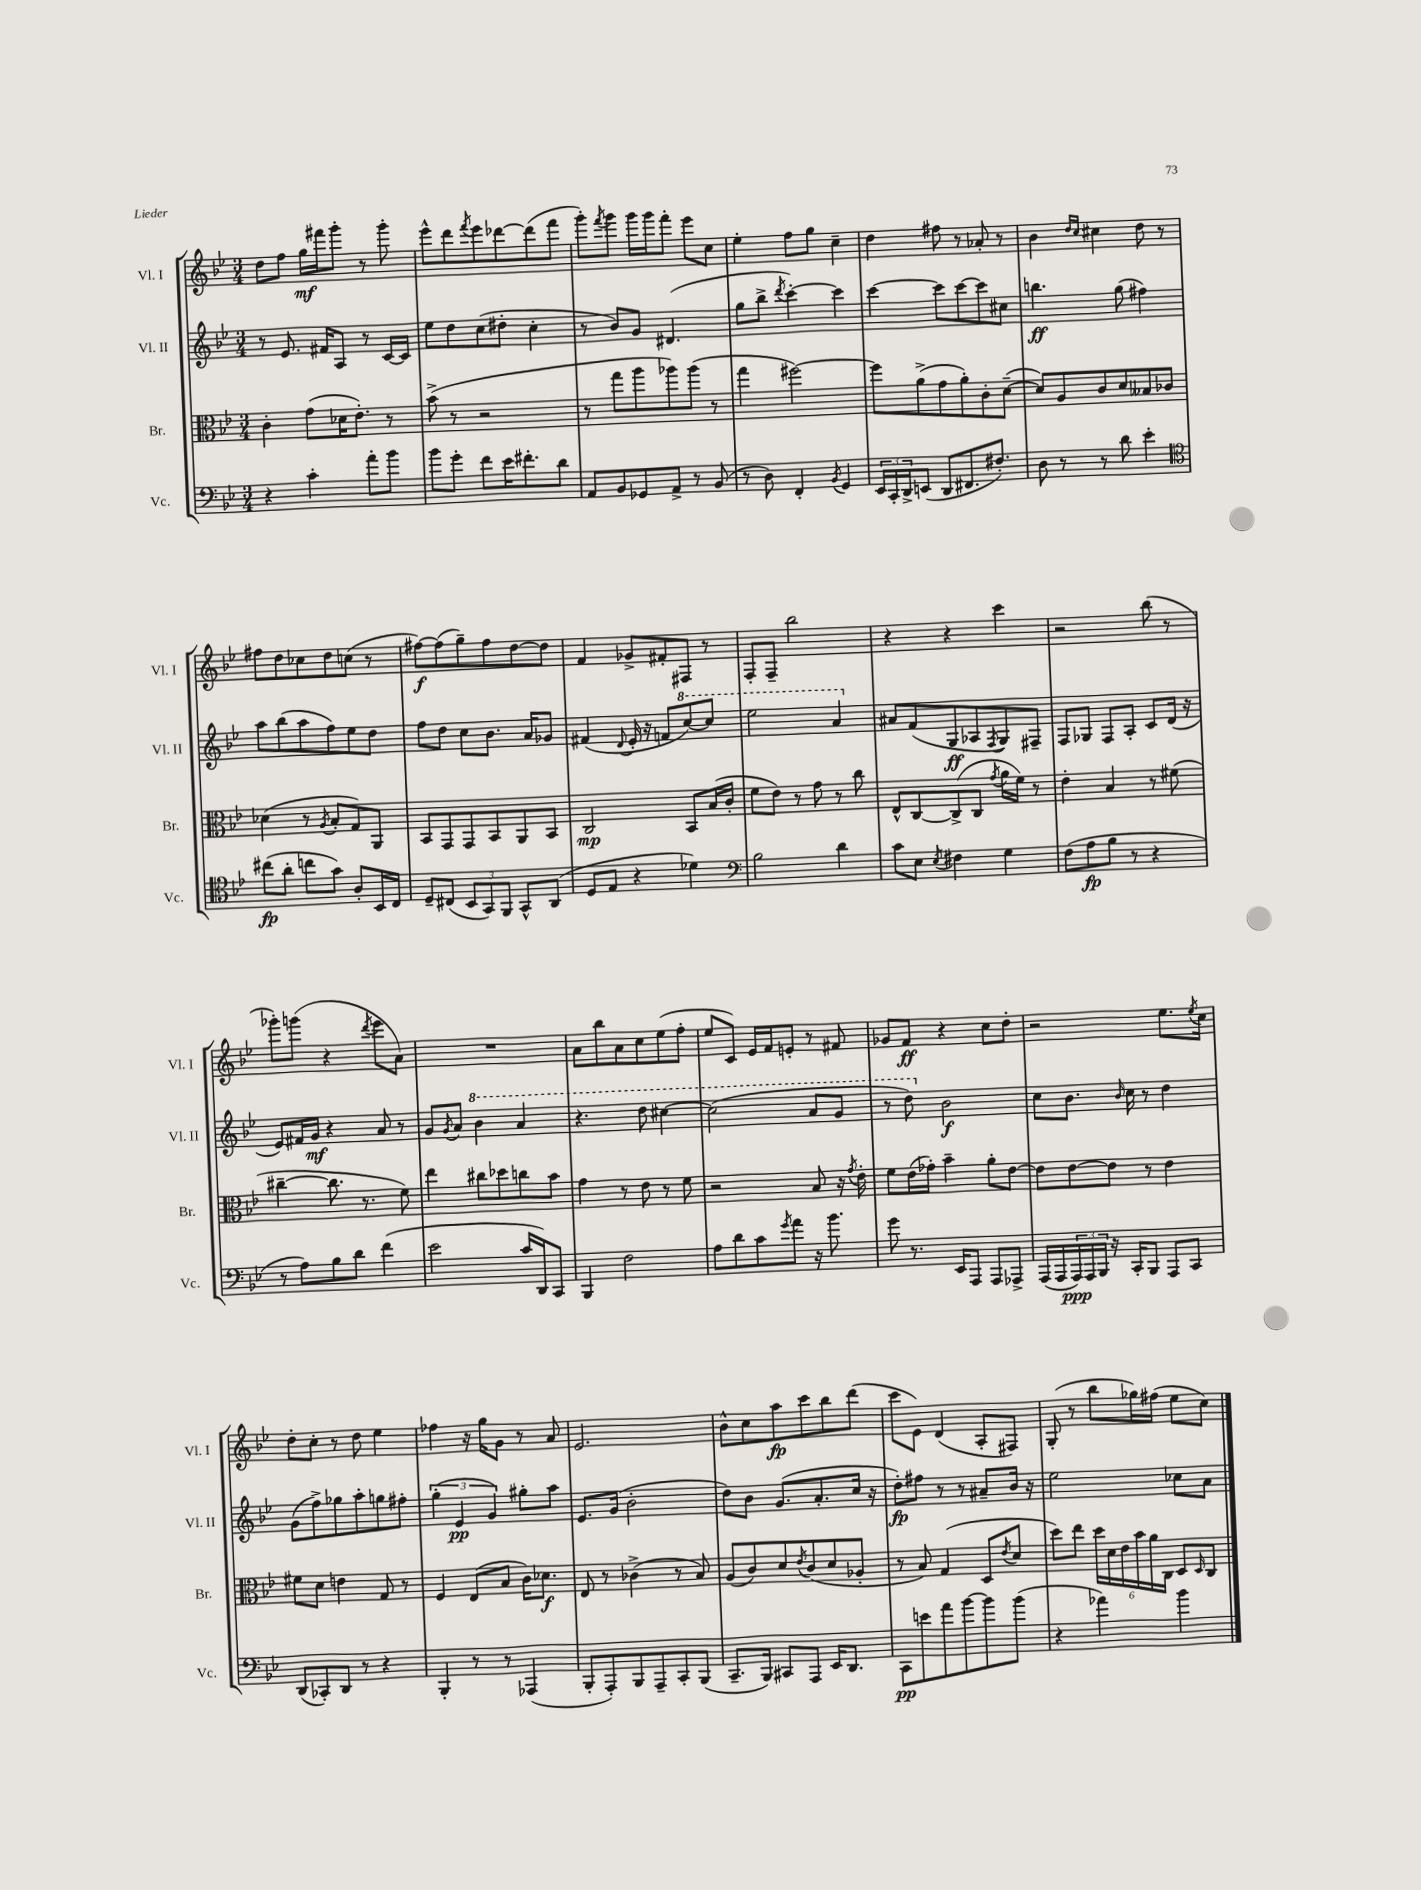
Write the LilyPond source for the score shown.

<<
\new StaffGroup <<
\new Staff = "s0" \with { instrumentName = "Vl. I" shortInstrumentName = "Vl. I" } {
    \clef treble \key bes \major \numericTimeSignature \time 3/4
    d''8 f''8 g''16\mf fis'''16 g'''8-. r8 g'''8-. |
    ees'''8-^ d'''8 \acciaccatura { f'''8 } ees'''8 des'''8~ des'''8( f'''8 |
    g'''8-.) \acciaccatura { f'''8 } g'''8 g'''16 g'''16 f'''8-. ees'''8 c''8 |
    ees''4-. f''8 g''8 c''4-- |
    d''4 fis''8 r8 aes'8-. r8 |
    bes'4 \grace { d''16 c''16 } cis''4 d''8 r8 |
    fis''8 d''8 ces''8 d''8 c''8( r8 |
    fis''8~\f) fis''8( g''8--) fis''8 d''8~ d''8 |
    f'4 ges'8-> fis'8-. fis8 r8 |
    f8-. f8-- bes''2 |
    r4 r4 c'''4 |
    r2 bes''8( r8 |
    ges'''8-.) g'''8( r4 \acciaccatura { d'''8 } ees'''8 a'8) |
    R2. |
    a'8 bes''8 a'8 c''8 ees''8( f''8-. |
    ees''8 c'8) ees'16 f'16 e'8-. r8 fis'8 |
    ges'8 f'8\ff r4 c''8 d''8-. |
    r2 ees''8. \acciaccatura { ees''8 } c''16 |
    d''8-. c''8-. r8 d''8 ees''4 |
    fes''4 r16 g''16 g'8 r8 a'8 |
    ees'2. |
    bes'8-^ c''8 a''8\fp c'''8 bes''8 d'''8( |
    c'''8 ees'8) d'4( a8-. fis8) |
    g8-.( r8 bes''8 ges''16) fis''16( ees''8 c''8) \bar "|." |
}
\new Staff = "s1" \with { instrumentName = "Vl. II" shortInstrumentName = "Vl. II" } {
    \clef treble \key bes \major \numericTimeSignature \time 3/4
    r8 ees'8. fis'16 a8 r8 c'16~ c'16 |
    ees''8 d''8 c''8( dis''8-. c''4-. |
    r8 bes'8) g'8 dis'4.( |
    g''8 bes''8-> \acciaccatura { d'''8 } c'''4~-.) c'''4 |
    c'''4~ c'''8 c'''8~ c'''8 cis''8 |
    b''4.\ff g''8( fis''4) |
    a''8 bes''8( a''8 f''8) ees''8 d''8 |
    f''8 d''8 c''8 bes'8. a'16 ges'8 |
    fis'4( \appoggiatura { d'8 } ees'16-. r16 f'8 \ottava #1 c'''8~) c'''8 |
    ees'''2 a''4 \ottava #0 |
    ais'8 f'8( g8\ff aes8 \acciaccatura { f8 } g8) fis8-- |
    f8 ges8 f8 a8-. c'8 d'16( r16 |
    ees'8) fis'16 g'16\mf r4 a'8 r8 |
    g'8 \acciaccatura { g'8 } a'8 \ottava #1 bes''4 a''4 |
    r4. d'''8 cis'''4~ |
    cis'''2( a''8 g''8 |
    r8 d'''8) \ottava #0 bes'2\f |
    c''8 bes'8. \grace { bes'16 } c''16 r8 d''4 |
    g'8( f''8->) ges''8 a''8-. g''8 fis''8-. |
    \tuplet 3/2 { g''4-.( ees'4\pp g'4) } gis''8-. a''8 |
    ees'8. g'16( bes'2-. |
    d''8) bes'8 g'8.( a'8.-. c''16 r16 |
    d''8-.\fp) fis''8 r8 r8 ais'8-- bes'16 r16 |
    ees''2 ces''8 a'8 \bar "|." |
}
\new Staff = "s2" \with { instrumentName = "Br." shortInstrumentName = "Br." } {
    \clef alto \key bes \major \numericTimeSignature \time 3/4
    c'4-. g'8( des'16 ees'8.-.) r8 |
    bes'8->( r8 r2 |
    r8 g''8 a''8 aes''8) aes''8( r8 |
    g''4 fis''2~) |
    fis''8 a'8->( g'8 a'8-.) c'8-. d'8~--( |
    d'8) a8 c'8 d'8 beses8 ces'8 |
    des'4( r8 \acciaccatura { a8 } bes8-. g8) a,8 |
    bes,8 g,8 g,8 bes,8 a,8 bes,8 |
    c2\mp bes,8 bes16( c'16-. |
    f'8 ees'8) r8 g'8 r8 c''8 |
    ees8-^ c8~ c8->( c8 \acciaccatura { g'8 } a'16 f'16) r8 |
    ees'4-. bes4 r8 fis'8( |
    cis''4~-- cis''8. r8. f'8) |
    ees''4 cis''8 des''8 c''8 bes'8 |
    g'4 r8 ees'8 r8 f'8 |
    r2 bes8 r16 \acciaccatura { g'8 } ees'16-. |
    f'8 ees'16( ges'16-.) bes'4-- a'8-. ees'8~ |
    ees'8 ees'8~ ees'8 r8 ees'4 |
    fis'8 d'8 e'4 g8 r8 |
    f4 ees8( bes8 c'16) des'8.\f |
    ees8 r8 ces'4->( r8 bes8) |
    a8( c'8) d'8 \acciaccatura { ees'8 } c'8( d'8 aes8-. |
    r8 bes8) g4( d8 \acciaccatura { ees'8 } d'8 |
    d''8) ees''8 \tuplet 6/4 { d''16 d'16 ees'16 bes'16 a'16 c16 } d8 \grace { d16 } c8 \bar "|." |
}
\new Staff = "s3" \with { instrumentName = "Vc." shortInstrumentName = "Vc." } {
    \clef bass \key bes \major \numericTimeSignature \time 3/4
    r4 c'4-. a'8-. bes'8 |
    bes'8 g'8-. f'8 ees'16 fis'8.-. d'8 |
    a,8 bes,8 ges,8 a,8-> r8 bes,8( |
    r8 d8) f,4-. \acciaccatura { bes,8 } g,4 |
    \tuplet 3/2 { ees,16 c,16-. d,16-> } e,8( d,8 fis,8. fis8.-.) |
    d8 r8 r8 d'8 ees'4-. |
    \clef tenor cis''8\fp( a'8-. c''8 g'8) a8-. bes,16 c16 |
    d8-- cis8( \tuplet 3/2 { bes,8 g,8) f,8 } g,8-^ a,8( |
    d8 ees8 r4 des'4) |
    \clef bass bes2 d'4 |
    c'8 ees8 \acciaccatura { ees8 } fis4 g4 |
    f8( a8\fp bes8 r8 r4 |
    r8 a8) bes8 d'8 f'4( |
    ees'2 c'16 d,16) c,8 |
    bes,,4 f2 |
    a8 d'8 c'8 \acciaccatura { g'8 } a'8 r16 bes'8. |
    g'8 r8. ees,16 a,,8 a,,8 aes,,8-> |
    a,,16( a,,16 \tuplet 3/2 { a,,16\ppp) a,,16 bes,,16 } r16 c,16-. bes,,8 a,,8 c,8 |
    d,8( ces,8-.) d,8 r8 r4 |
    bes,,4-. r8 r8 aes,,4( |
    bes,,8-. a,,8-.) bes,,8 a,,8-- c,8-. bes,,8( |
    c,8.-- bes,,16) cis,8 a,,8 ees,16 d,8. |
    c,8\pp e'8 a'8 bes'8~ bes'8 bes'8( |
    r4 aes'4) bes'4 \bar "|." |
}
>>
>>
\layout { \context { \Score \remove "Bar_number_engraver" } }
